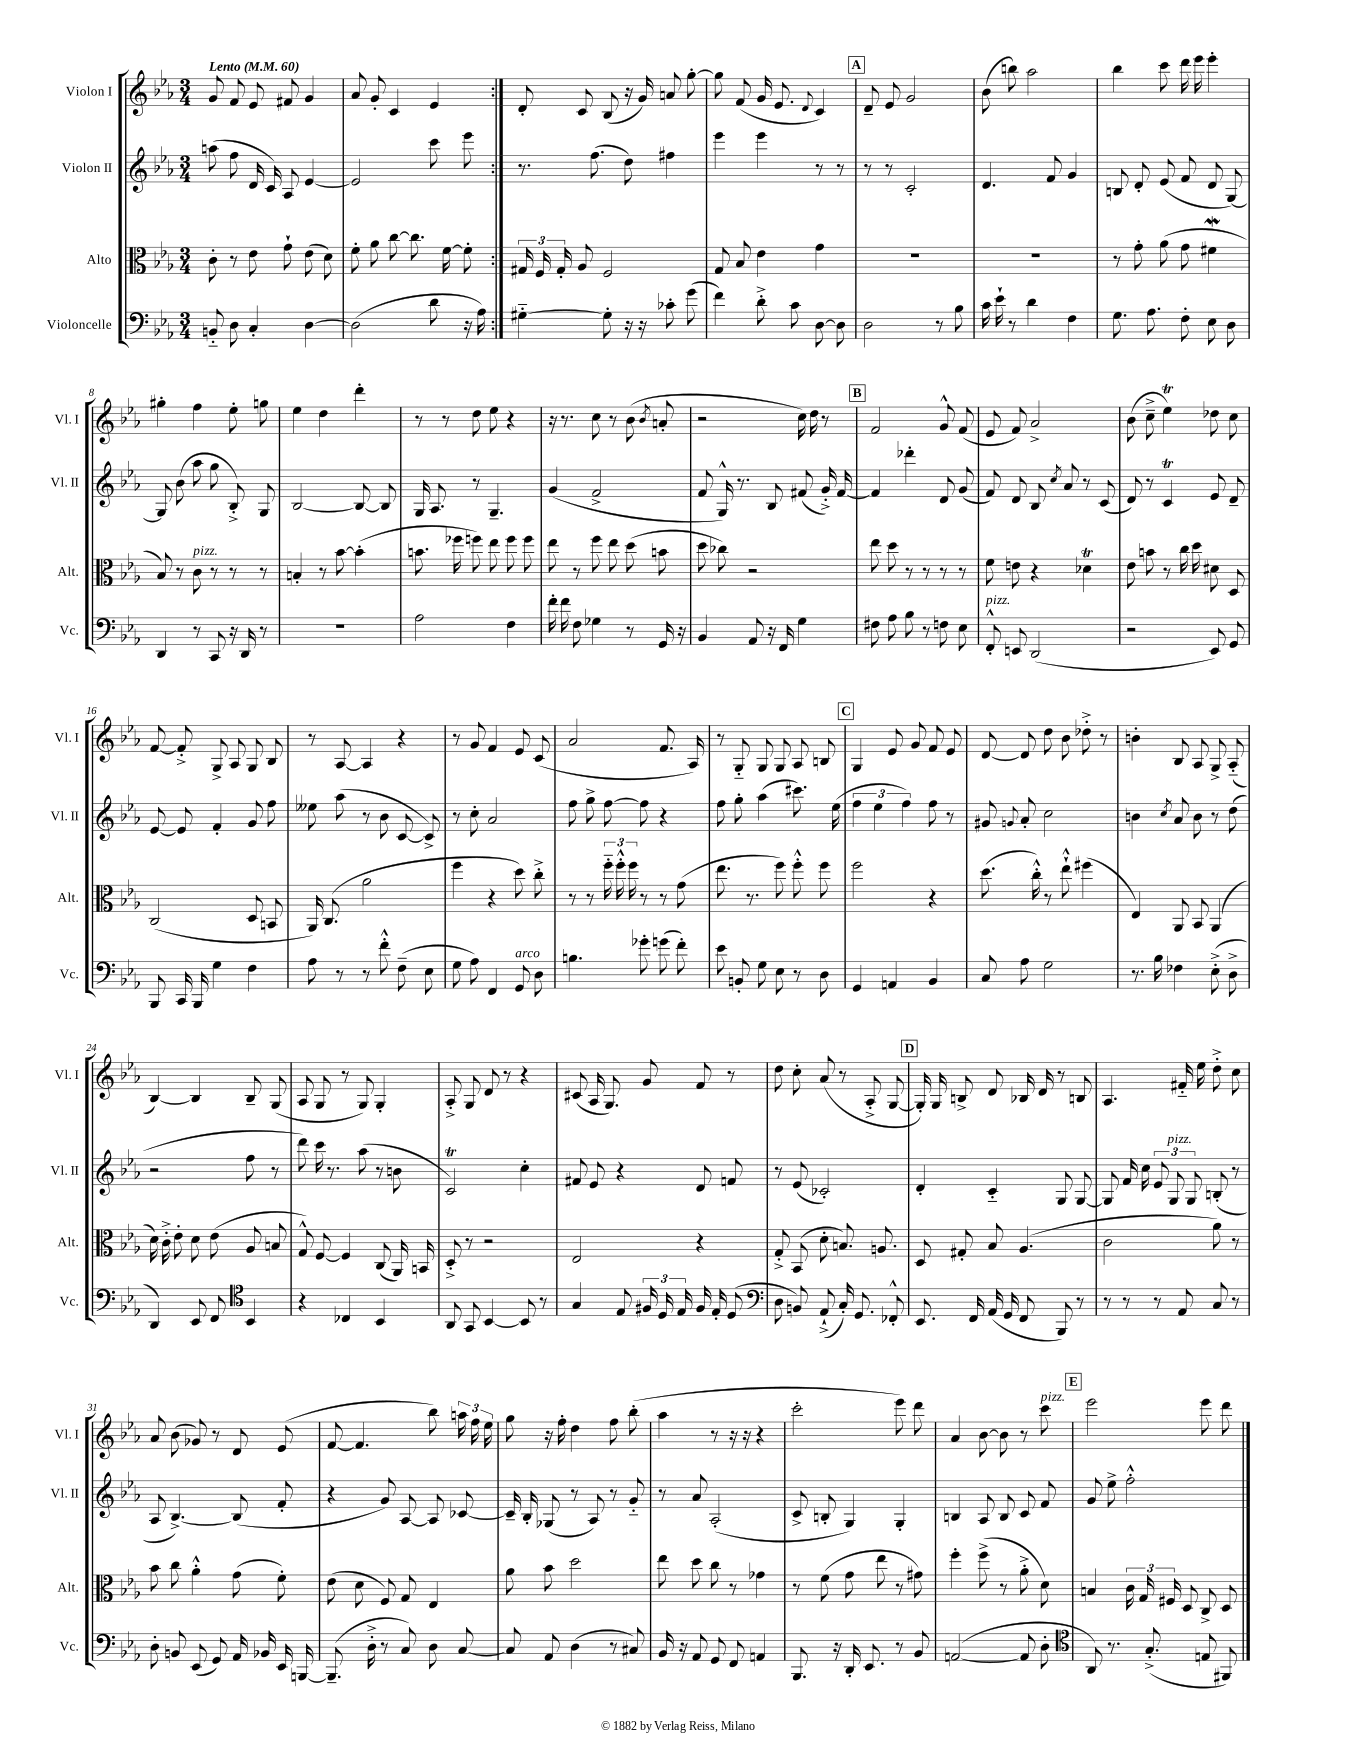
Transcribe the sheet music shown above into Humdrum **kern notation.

**kern	**kern	**kern	**kern
*staff4	*staff3	*staff2	*staff1
*clefF4	*clefC3	*clefG2	*clefG2
*k[b-e-a-]	*k[b-e-a-]	*k[b-e-a-]	*k[b-e-a-]
*M3/4	*M3/4	*M3/4	*M3/4
*MM60	*MM60	*MM60	*MM60
8BB'~/	8c'\	(8aa\	8g/
8D\	8r	8ff\	8f/
4C'/	8e-\	16d/	8e-/
.	.	16c/)	.
.	8g`\	8A-/	8f#/
[4D\	(8e-\	[4e-/	4g/
.	8d\)	.	.
=	=	=	=
(2D\]	8f'\	2e-/]	8a-/
.	8a-\	.	8g'/
.	[8cc\	.	4c/
.	8.cc\]	.	.
8d\	.	8ccc\	4e-/
.	[16f\	.	.
16r	8f'\]	8eee-\	.
16A-\)	.	.	.
=:|!	=:|!	=:|!	=:|!
[4G#'~\	24G#/	8.r	8d'/
.	24F/	.	.
.	24G#'/	.	.
.	8A-/	.	8c/
.	.	(8.ff\	.
8G#'\]	2F/	.	(8B-/
16r	.	8dd\)	16r
16r	.	.	16g/)
8c-'\	.	4ff#\	8a/
(8g\	.	.	[8gg'\
=	=	=	=
4f\)	8G/	4eee-\	8gg\]
.	8B-/	.	(8f/
8d'^\	4e-\	4eee-\	16g/
.	.	.	8.e-/
8c\	.	.	.
.	.	.	8qqd/
[8D\	4g\	8r	4c/)
8D\]	.	8r	.
=	=	=	=
2D\	2.r	8r	8d~/
.	.	8r	8e-/
.	.	2c'/	2g/
8r	.	.	.
8B-\	.	.	.
=	=	=	=
16c\	2.r	4.d/	(8b-\
16e-`\	.	.	.
8r	.	.	8bb\)
4d\	.	.	2aa-\
.	.	8f/	.
4F\	.	4g/	.
=	=	=	=
8.G\	8r	8B/	4bb-\
.	8g'\	8d'/	.
8.A-\	.	.	.
.	(8a-\	(8e-/	8ccc\
8F'\	8g\	8f/	16ddd\
.	.	.	16eee-\
8E-\	4f#\	8d/	4eee-'\
8D\	.	[8G/)	.
=	=	=	=
4DD/	8B-/)	8G/]	4gg#'\
.	8r	(8b-\	.
8r	8c\	8aa-\	4ff\
8CC/	8r	8gg\	.
16r	8r	8B-'^/)	8ee-'\
16DD/	.	.	.
8r	8r	8G/	8gg\
=	=	=	=
2.r	4B'/	[2B-/	4ee-\
.	8r	.	4dd\
.	[8b-\	.	.
.	(4b-'\]	8B-/_	4ddd'\
.	.	8B-/]	.
=	=	=	=
2A-\	8.b\	16G/	8r
.	.	8.A-/	.
.	.	.	8r
.	16ff-\	.	.
.	8ff\)	8r	8dd\
.	8ee-\	4.G~/	8ee-\
4F\	8ff\	.	4r
.	8ff\	.	.
=	=	=	=
16f'\	8ee-\	(4g/	16r
16f\	.	.	8.r
8F\	8r	.	.
4G-\	8ff\	2f^/	8cc\
.	8ee-\	.	8r
8r	(8dd\	.	(8b-\
.	.	.	8qb-/
16GG/	8b\	.	8a'/
16r	.	.	.
=	=	=	=
4BB-/	8dd\	8f/	2r
.	8cc-\)	16G^^/)	.
.	.	8.r	.
8AA-/	2r	.	.
16r	.	8B-/	.
16FF/	.	.	.
4G\	.	(8f#/	16cc\)
.	.	.	16dd\
.	.	16g'^/)	8r
.	.	[16f#/	.
=	=	=	=
8F#\	8ee-\	4f#/]	2f/
8A-\	8dd\	.	.
8B-\	8r	4ddd-'\	.
8r	8r	.	.
8F\	8r	8d/	8g^^/
8E-\	8r	(8g/	(8f/
=	=	=	=
8FF'^^/	8f\	8f/)	8e-/
8EE/	8e\	8d/	8f/)
(2DD/	4r	8B-/	2a-^/
.	.	8qcc/	.
.	.	8a-/	.
.	4d-\	8r	.
.	.	(8c/	.
=	=	=	=
2r	8e-\	8d/)	(8b-\
.	8b\	8r	8cc~^\
.	8r	4c/	4ee-\)
.	16cc\	.	.
.	16dd\	.	.
8EE-/)	8d#\	8e-/	8dd-\
8GG/	8D/	8d~/	8cc\
=	=	=	=
8BBB-/	(2C/	[8e-/	[8f/
16CC/	.	8e-/]	8f'^/]
16BBB-/	.	.	.
4G\	.	4f'/	8G^/
.	.	.	8A-/
4F\	8D/	8g/	8G/
.	8BB/	8ff\	8B-/
=	=	=	=
8A-\	16AA-/)	8ee--\	8r
.	(8.C/	.	.
8r	.	(8aa-\	[8A-/
8r	2a-\	8r	4A-/]
8f'^^\	.	8b-\	.
(8F~\	.	[8c/	4r
8E-\	.	8c^/])	.
=	=	=	=
8G\	4ff\	8r	8r
8A-\)	.	8cc'\	8g/
4FF/	4r	2a-/	4f/
8GG/	8dd\)	.	8e-/
8D\	8cc'^\	.	(8c/
=	=	=	=
4.B\	8r	8ff\	2a-/
.	8r	8gg^\	.
.	24ff'~\	[8ff\	.
.	24ff'^^\	.	.
.	24ff\	.	.
8g-'\	8r	8ff\]	.
(8g\	8r	4r	8.f/
8f'\)	(8g\	.	.
.	.	.	16A-/)
=	=	=	=
8e-\	8.ee-\	8ff\	8r
8BB'/	.	8gg'\	8G'~/
.	8.r	.	.
8G\	.	(4aa-\	8G/
8E-\	8ff\)	.	8G/
8r	8ff'^^\	8.ccc#\)	8A-/
8D\	8ff\	.	8B/
.	.	(16ee-\	.
=	=	=	=
4GG/	2ff\	6ff\	4G/
.	.	6ee-\	.
4AA/	.	.	8e-/
.	.	6ff\)	.
.	.	.	8g/
4BB-/	4r	8ff\	8f/
.	.	8r	8e-/
=	=	=	=
8C/	(8.dd\	8g#/	[8d/
.	.	8qqg/	.
8A-\	.	8a-'/	8d/]
.	16cc'^^\)	.	.
2G\	8r	2cc\	8dd\
.	8ee-`^^\	.	8b-\
.	(4ff#\	.	8dd-'^\
.	.	.	8r
=	=	=	=
8.r	4E-/)	4b\	4b'\
16B-\	.	.	.
.	.	8qcc/	.
4F-\	8AA-/	8a-/	8B-/
.	8BB-/	8b\	8A-/
(8E-'^\	(4AA-/	8r	8G^/
8D^\	.	(8dd\	(8A-'~/
=	=	=	=
4DD/)	16d\)	2r	[4B-/)
.	16c'^\	.	.
.	8e-'\	.	.
8EE-/	8d\	.	4B-/]
8FF/	(8e-\	.	.
*clefC4	*	*	*
4BB-/	8A-/	8ff\	8B-~/
.	8B/	8r	(8G/
=	=	=	=
4r	8G^^/)	8ddd\)	8A-/
.	[8F/	16ccc\	8G/
.	.	8.r	.
4C-/	4F/]	.	8r
.	.	(8aa-\	8G/)
4BB-/	(8C/	8r	4G'/
.	16AA-/)	8b\	.
.	16BB/	.	.
=	=	=	=
8AA-/	8D'^/	2c/)	8A-'^/
8GG/	8r	.	8G/
[4BB-/	2r	.	8d/
.	.	.	8r
8BB-/]	.	4cc'\	4r
8r	.	.	.
=	=	=	=
4G/	2E-/	8f#/	(8c#/
.	.	8e-/	16A-/
.	.	.	8.G/)
8E-/	.	4r	.
24F#/	.	.	8g/
24D/	.	.	.
24E-/	.	.	.
16F#/	4r	8d/	8f/
16E-'/	.	.	.
(8D/	.	8f/	8r
=	=	=	=
*clefF4	*	*	*
8D\	8G'^/	8r	8dd\
8BB/)	(8BB-/	(8e-/	8cc'\
(8AA-`^/	8d'\	2c-'/)	(8a-/
16C'/)	8.B/)	.	8r
8.GG/	.	.	.
.	.	.	8A-'^/
.	8.A/	.	.
8FF-'^^/	.	.	[8G/
=	=	=	=
8.EE-/	8D/	4d'/	16G'/])
.	.	.	16G/
.	8G#'/	.	8B^/
16FF/	.	.	.
(16AA-/	8B-/	4c'~/	8d/
16GG/	.	.	.
8FF/	(4.A-/	.	16B-/
.	.	.	16d/
8BBB-/)	.	8G/	8r
8r	.	[8G/	8B/
=	=	=	=
8r	2c\	8G/]	4.A-/
8r	.	16f/	.
.	.	16cc\	.
8r	.	12e-/	.
.	.	12G/	.
8AA-/	.	.	16f#'~/
.	.	12G/	.
.	.	.	16ee-\
8C/	8a-\)	(8B'/	8dd'^\
8r	8r	8r	8cc\
=	=	=	=
8D'\	8b-\	8A-/	8a-/
8BB/	8cc\	[4.B-^/)	(8b-\
(8EE-/	4a-'^^\	.	8g-/)
8GG/)	.	.	8r
16AA-/	(8g\	(8B-/]	8d/
16BB-/	.	.	.
16EE-/	8f'\)	8f'/	(8e-/
[16BBB/	.	.	.
=	=	=	=
(8.BBB~/]	(8e-\	4r	[8f/
.	8d\	.	4.f/]
16D'^\	.	.	.
8r	8F/)	8g/)	.
8C/)	8G/	[8A-/	.
8D\	4E-/	8A-/]	8bb-\)
[8C/	.	[8c-/	24aa\
.	.	.	24ff\
.	.	.	24ee-\
=	=	=	=
8C/]	8a-\	16c-~/]	8gg\
.	.	16B-'/	.
8AA-/	8b-\	(8G-/	16r
.	.	.	16ff'\
(4D\	2dd\	8r	4dd\
.	.	8A-/)	.
8r	.	8r	8ff\
8C#/)	.	8g'~/	(8bb-'\
=	=	=	=
16BB-/	8ee-\	8r	4aa-\
16r	.	.	.
8AA-/	8dd\	8a-/	.
8GG/	8cc\	(2A-'/	8r
8FF/	8r	.	16r
.	.	.	16r
4AA/	4g-\	.	4r
=	=	=	=
8.BBB-/	8r	8c^/	2ccc'\
.	(8f\	8B'/	.
16r	.	.	.
16DD'/	8g\	4G/)	.
8.EE-/	.	.	.
.	8ee-\	.	.
8r	8r	4G'/	8eee-\)
8BB-/	8g#\)	.	8ddd\
=	=	=	=
([2AA/	4ff'\	4B/	4a-/
.	(8ff^\	8A-/	[8b-\
.	8r	8B/	8b-\]
8AA/]	8a-'^\	8c/	8r
8D'\	8d\)	8f/	8ccc\
=	=	=	=
*clefC4	*	*	*
8AA-/)	4B/	8g/	2eee-\
8.r	.	8ee-^\	.
.	24c\	2ff'^^\	.
.	24G/	.	.
(8.G'^/	.	.	.
.	24F#/	.	.
.	8D/	.	.
8E/	8C^/	.	8eee-\
8FF#/)	8D/	.	8ddd\
==	==	==	==
*-	*-	*-	*-
